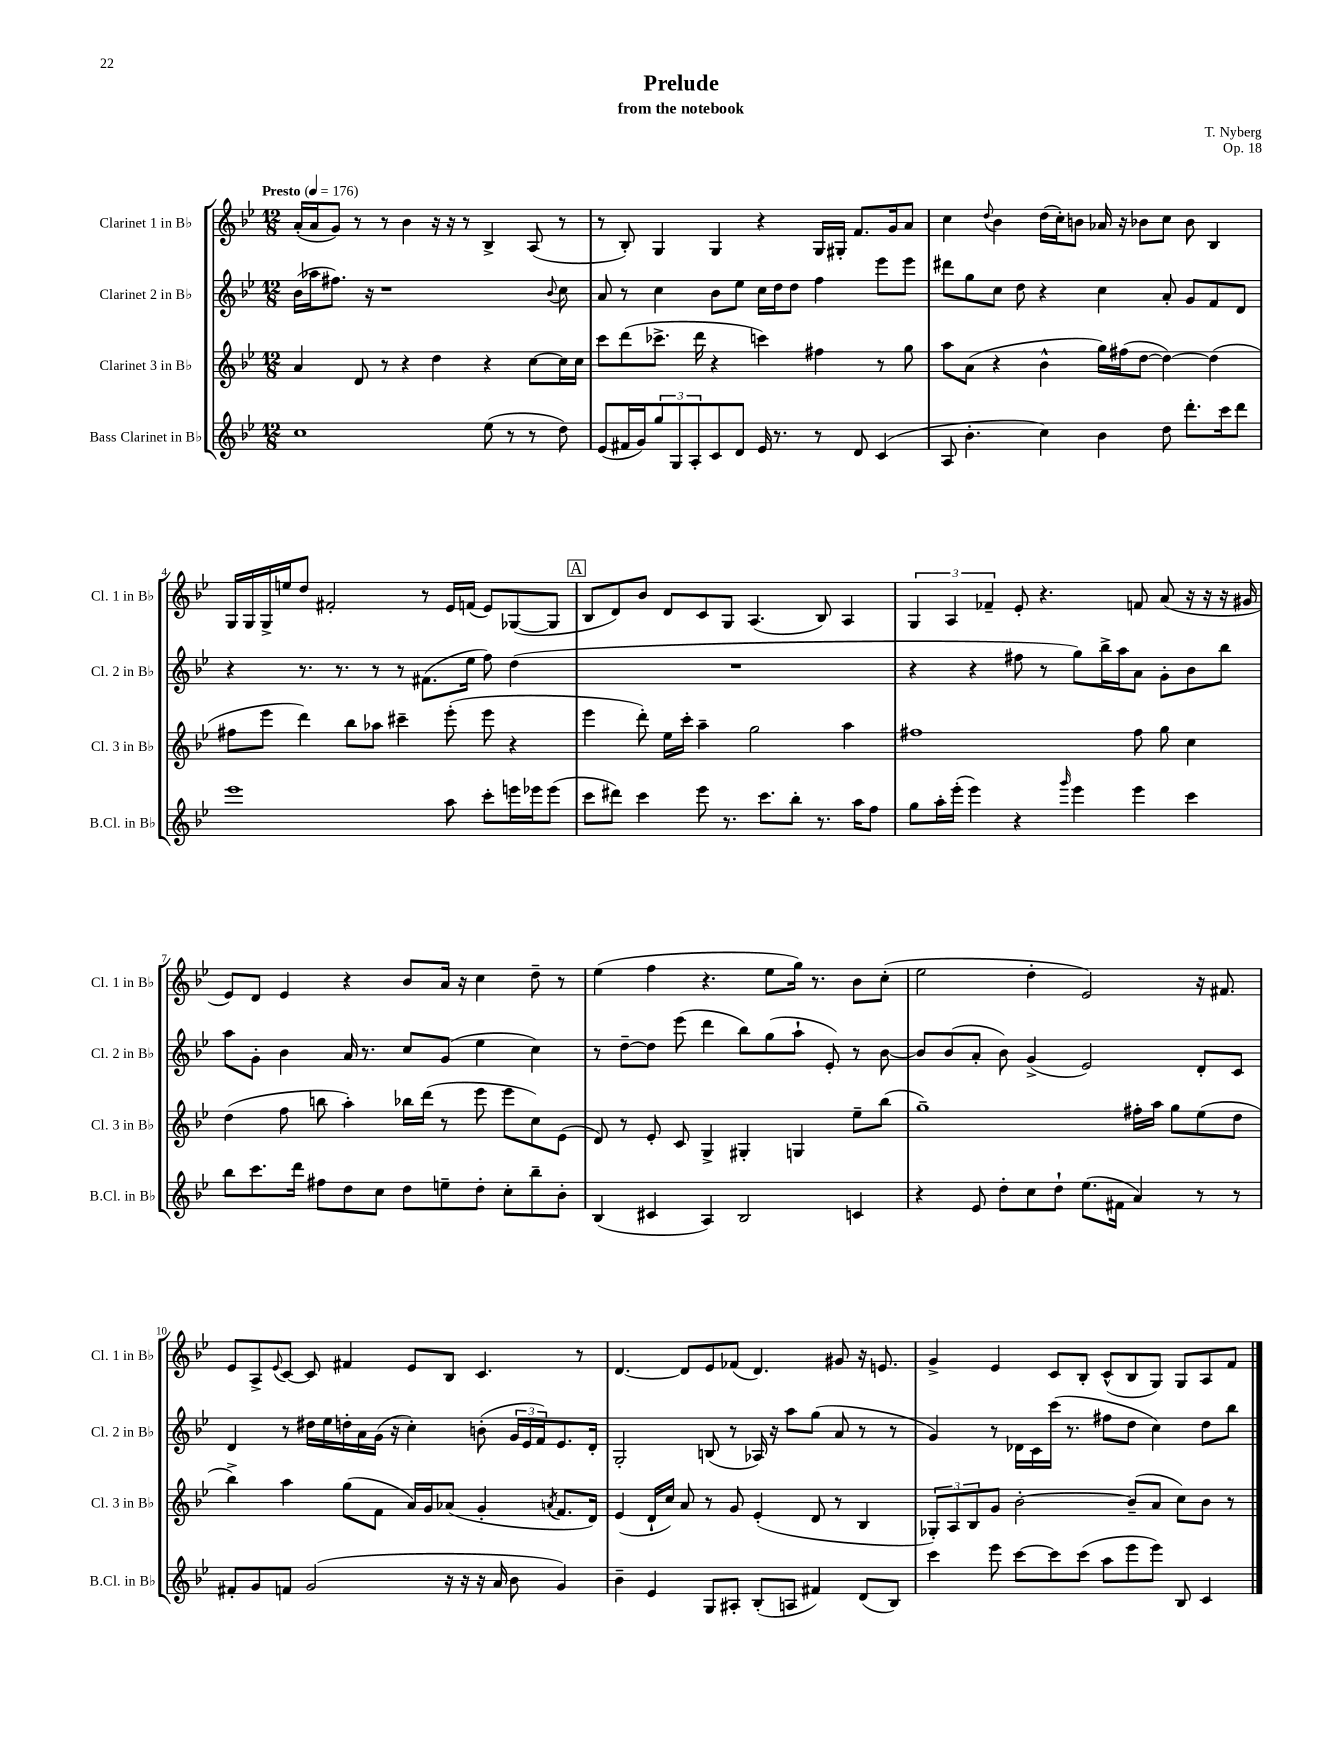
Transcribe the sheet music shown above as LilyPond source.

\header { title = "Prelude" composer = "T. Nyberg" subtitle = "from the notebook" opus = "Op. 18" }
<<
\new StaffGroup <<
\new Staff = "s0" \with { instrumentName = "Clarinet 1 in Bb" shortInstrumentName = "Cl. 1 in Bb" } {
    \clef treble \key bes \major \numericTimeSignature \time 12/8 \tempo "Presto" 4 = 176
    a'16-.( a'16 g'8) r8 r8 bes'4 r16 r16 r8 bes4-> a8( r8 |
    r8 bes8-.) g4 g4 r4 g16 gis16-. f'8. g'16 a'8 |
    c''4 \appoggiatura { d''8 } bes'4 d''16( c''16-.) b'8 aes'16 r16 bes'8 c''8 bes'8 bes4 |
    g16 g16 g16-> e''16 d''8 fis'2-. r8 ees'16 f'16( ees'8) ges8~( ges8 |
    \mark \markup { \box "A" } bes8 d'8) bes'8 d'8 c'8 g8 a4.( bes8) a4 |
    \tuplet 3/2 { g4 a4 fes'4-- } ees'8-. r4. f'8 a'8( r16 r16 r16 gis'16 |
    ees'8) d'8 ees'4 r4 bes'8 a'16 r16 c''4 d''8-- r8 |
    ees''4( f''4 r4. ees''8 g''16) r8. bes'8 c''8-.( |
    ees''2 d''4-. ees'2) r16 fis'8. |
    ees'8 a8-> \appoggiatura { ees'8 } c'8~ c'8 fis'4 ees'8 bes8 c'4. r8 |
    d'4.~ d'8 ees'8 fes'8( d'4.) gis'8 r16 e'8. |
    g'4-> ees'4 c'8 bes8-. c'8-^( bes8 g8) g8 a8 f'8 \bar "|." |
}
\new Staff = "s1" \with { instrumentName = "Clarinet 2 in Bb" shortInstrumentName = "Cl. 2 in Bb" } {
    \clef treble \key bes \major \numericTimeSignature \time 12/8
    bes'16( aes''16 fis''8.) r16 r1 \appoggiatura { bes'8 } c''8 |
    a'8 r8 c''4 bes'8 ees''8 c''16 d''16 d''8 f''4 ees'''8 ees'''8 |
    dis'''8 g''8 c''8 d''8 r4 c''4 a'8-. g'8 f'8 d'8 |
    r4 r8. r8. r8 r8 fis'8.( ees''16 f''8) d''4( |
    \mark \markup { \box "A" } R1. |
    r4 r4 fis''8 r8 g''8) bes''16-> a''16 a'8 g'8-. bes'8 bes''8 |
    a''8 g'8-. bes'4 a'16 r8. c''8 g'8( ees''4 c''4) |
    r8 d''8~-- d''8 ees'''8( d'''4 bes''8) g''8( a''8-! ees'8-.) r8 bes'8~ |
    bes'8 bes'8( a'8-. bes'8) g'4->( ees'2) d'8-. c'8 |
    d'4 r8 dis''16 ees''16 d''16-. a'16 g'16( r16 c''4-.) b'8-.( \tuplet 3/2 { g'16 ees'16 f'16) } ees'8. d'16-. |
    g2-. b8( r8 aes16) r16 a''8 g''8( a'8 r8 r8 |
    g'4) r8 des'16 c'16 c'''16( r8. fis''8 d''8 c''4) d''8 bes''8 \bar "|." |
}
\new Staff = "s2" \with { instrumentName = "Clarinet 3 in Bb" shortInstrumentName = "Cl. 3 in Bb" } {
    \clef treble \key bes \major \numericTimeSignature \time 12/8
    a'4 d'8 r8 r4 d''4 r4 c''8~ c''16 c''16 |
    c'''8 d'''8( ces'''8.-> d'''16 r4 c'''4) fis''4 r8 g''8 |
    a''8 a'8( r4 bes'4-^ g''16) fis''16( d''8~ d''4~) d''4( |
    fis''8 ees'''8 d'''4) bes''8 aes''8 cis'''4-- ees'''8-.( ees'''8 r4 |
    \mark \markup { \box "A" } ees'''4 d'''8-.) ees''16 c'''16-. a''4-- g''2 a''4 |
    fis''1 fis''8 g''8 c''4 |
    d''4( f''8 b''8 a''4-.) bes''16 d'''16( r8 ees'''8 ees'''8 c''8) ees'8( |
    d'8) r8 ees'8-. c'8 g4-> gis4-. g4 ees''8-- bes''8( |
    g''1--) fis''16-. a''16 g''8 ees''8( d''8 |
    bes''4->) a''4 g''8( f'8 a'16) g'16 aes'8( g'4-. \acciaccatura { a'8 } f'8. d'16) |
    ees'4( d'16-! c''16) a'8 r8 g'8 ees'4-.( d'8 r8 bes4 |
    \tuplet 3/2 { ges8-.) a8 bes8 } g'8 bes'2~-. bes'8--( a'8 c''8) bes'8 r8 \bar "|." |
}
\new Staff = "s3" \with { instrumentName = "Bass Clarinet in Bb" shortInstrumentName = "B.Cl. in Bb" } {
    \clef treble \key bes \major \numericTimeSignature \time 12/8
    c''1 ees''8( r8 r8 d''8) |
    ees'8( fis'16 g'16) \tuplet 3/2 { g''8 g8 a8-. } c'8 d'8 ees'16 r8. r8 d'8 c'4( |
    a8 bes'4.-. c''4) bes'4 d''8 d'''8.-. c'''16 d'''8 |
    ees'''1 a''8 c'''8-. e'''16 ees'''16 ees'''8( |
    \mark \markup { \box "A" } c'''8 dis'''8) c'''4 ees'''8 r8. c'''8. bes''8-. r8. a''16 f''8 |
    g''8 a''16-. ees'''16-.( ees'''4) r4 \grace { g'''16 } ees'''4 ees'''4 c'''4 |
    bes''8 c'''8. d'''16 fis''8 d''8 c''8 d''8 e''8-- d''8-. c''8-. bes''8-- bes'8-. |
    bes4( cis'4 a4) bes2 c'4 |
    r4 ees'8 d''8-. c''8 d''8-! ees''8.( fis'16 a'4) r8 r8 |
    fis'8-. g'8 f'8 g'2( r16 r16 r16 a'16 bes'8 g'4) |
    bes'4-- ees'4 g8 ais8-. bes8-.( a8 fis'4) d'8( bes8) |
    c'''4 ees'''8 c'''8~ c'''8 c'''8( a''8 ees'''8 ees'''8) bes8 c'4 \bar "|." |
}
>>
>>
